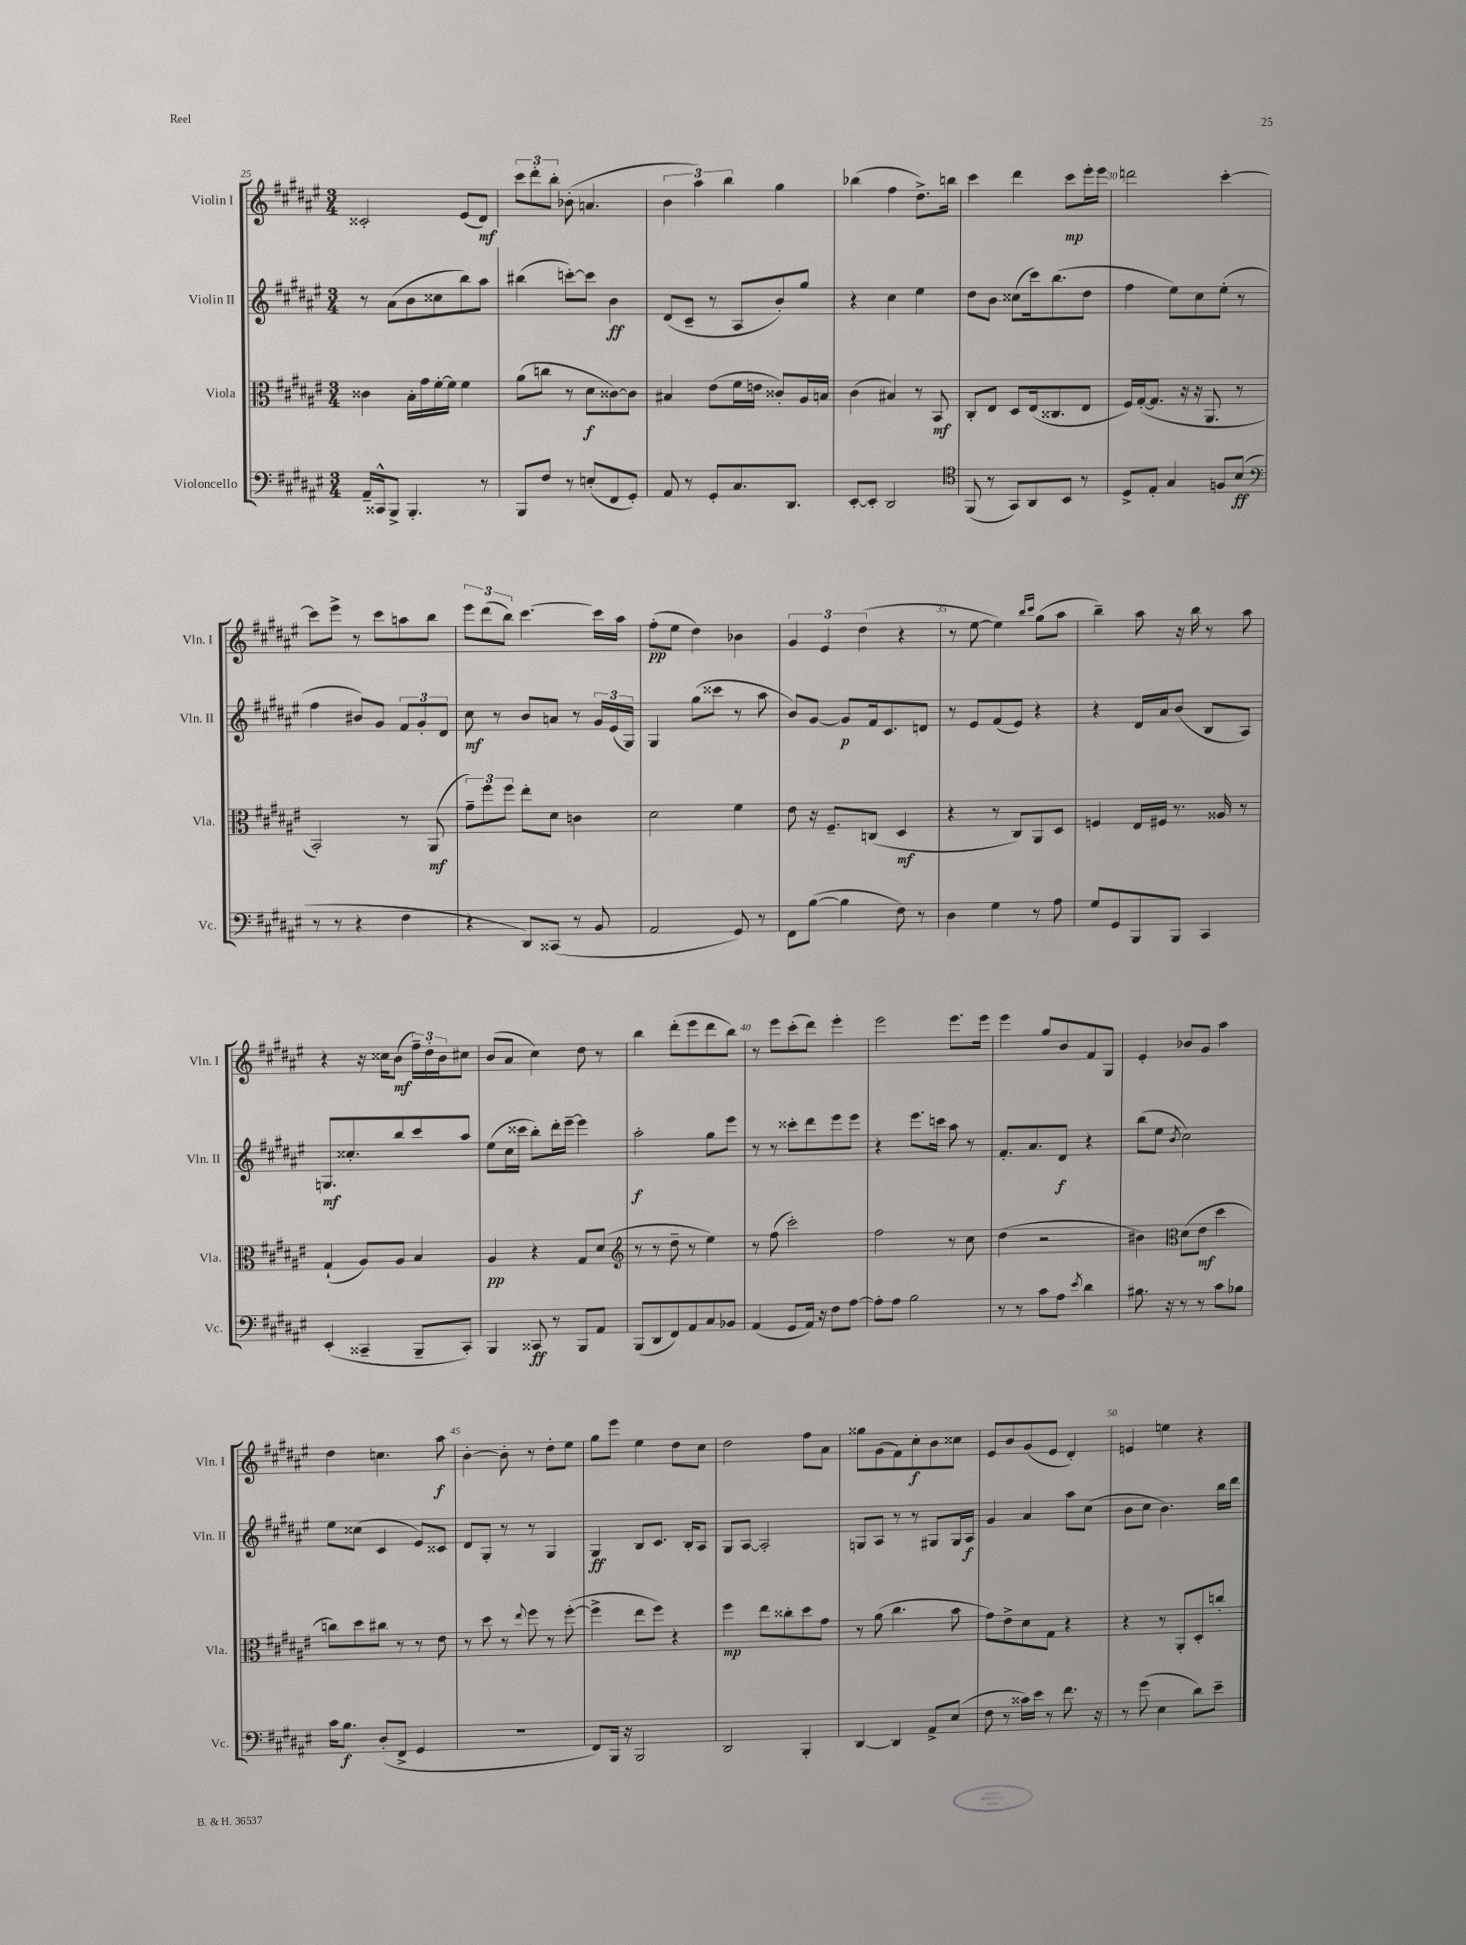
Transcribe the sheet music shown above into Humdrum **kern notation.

**kern	**dynam	**kern	**dynam	**kern	**dynam	**kern	**dynam
*part4	*part4	*part3	*part3	*part2	*part2	*part1	*part1
*staff4	*staff4	*staff3	*staff3	*staff2	*staff2	*staff1	*staff1
*I"Violoncello	*	*I"Viola	*	*I"Violin II	*	*I"Violin I	*
*I'Vc.	*	*I'Vla.	*	*I'Vln. II	*	*I'Vln. I	*
*clefF4	*	*clefC3	*	*clefG2	*	*clefG2	*
*k[f#c#g#d#a#e#]	*	*k[f#c#g#d#a#e#]	*	*k[f#c#g#d#a#e#]	*	*k[f#c#g#d#a#e#]	*
*M3/4	*	*M3/4	*	*M3/4	*	*M3/4	*
=25	=25	=25	=25	=25	=25	=25	=25
16AA#~/LL	.	4c##X\	.	8r	.	2c##X'/	.
16CC##X^^/J	.	.	.	.	.	.	.
8BBB^/J	.	.	.	(8a#\L	.	.	.
4.BBB'/	.	16B'\LL	.	8b\	.	.	.
.	.	16g#\	.	.	.	.	.
.	.	[16f#'\	.	8cc##X\	.	.	.
.	.	16f#\JJ]	.	.	.	.	.
.	.	4f#\	.	8bb\)	.	(8e#/L	.
8r	.	.	.	8aa#\J	.	8d#/J)	mf
=26	=26	=26	=26	=26	=26	=26	=26
8BBB/L	.	(8a#\L	.	(4bb#X\	.	12ccc#\L	.
.	.	.	.	.	.	12ddd#'\	.
8F#/J	.	8ccn\J	.	.	.	.	.
.	.	.	.	.	.	12bb'\J	.
8r	.	8r	.	[8cccn'\L)	.	(8b-X'\	.
(8En'/L	.	8d#\L	f	8ccc\J]	.	4.an/	.
8FF#/	.	[8c##X\)	.	4b\	ff	.	.
8GG#'/J)	.	8c##\J]	.	.	.	.	.
=27	=27	=27	=27	=27	=27	=27	=27
8AA#/	.	4B#X/	.	(8d#/L	.	6b\	.
8r	.	.	.	8c#~/J	.	.	.
.	.	.	.	.	.	6aa#\)	.
8GG#'/L	.	(8e#\L	.	8r	.	.	.
.	.	.	.	.	.	6bb\	.
8.C#/	.	16f#\L	.	8A#/L	.	.	.
.	.	16en\JJ	.	.	.	.	.
.	.	8c##X'/L)	.	8b'/)	.	4gg#\	.
8.DD#/J	.	.	.	.	.	.	.
.	.	16A#/L	.	8gg#/J	.	.	.
.	.	16Bn/JJ	.	.	.	.	.
=28	=28	=28	=28	=28	=28	=28	=28
[8EE#'/L	.	(4c#\	.	4r	.	(4bb-X\	.
8EE#'/J]	.	.	.	.	.	.	.
2DD#/	.	4B#X/)	.	4cc#\	.	4ff#\	.
.	.	8r	.	4ee#\	.	8.dd#^\L)	.
.	.	8BB/	mf	.	.	.	.
.	.	.	.	.	.	16bbn\Jk	.
=29	=29	=29	=29	=29	=29	=29	=29
*clefC4	*	*	*	*	*	*	*
(8FF#/	.	8C#'/L	.	8dd#\L	.	4ccc#\	.
8r	.	8E#/J	.	8b\J	.	.	.
8GG#/L)	.	8D#/L	.	(8cc##X\L	.	4ddd#\	.
8AA#/	.	(16E#/k	.	16ccc#\k)	.	.	.
.	.	8.C##X/	.	(8.bb\	.	.	.
8BB/J	.	.	.	.	.	8ccc#\L	mp
8r	.	8E#/J	.	8dd#\J	.	16eee#'\L	.
.	.	.	.	.	.	16eee#\JJ	.
=30	=30	=30	=30	=30	=30	=30	=30
8D#^/L	.	16F#/LL)	.	4ff#\	.	2dddn\	.
.	.	([16G#'/J	.	.	.	.	.
8E#'/J	.	8.G#/J]	.	.	.	.	.
4G#/	.	.	.	8ee#\L)	.	.	.
.	.	16r	.	.	.	.	.
.	.	16r	.	8cc#\	.	.	.
.	.	8.AA#/	.	.	.	.	.
8Fn/L	.	.	.	(8ee#'\J	.	[4ccc#'\	.
(8B/J	ff	8r	.	8r	.	.	.
!!LO:LB:g=z
=31	=31	=31	=31	=31	=31	=31	=31
*clefF4	*	*	*	*	*	*	*
8r	.	2BB'/)	.	4ff#\	.	8ccc#\L]	.
8r	.	.	.	.	.	8eee#^\J	.
4r	.	.	.	8b#X/L)	.	8r	.
.	.	.	.	8g#/J	.	8ccc#\L	.
4F#\	.	8r	.	12f#/L	.	8aan\	.
.	.	.	.	12g#'/	.	.	.
.	.	(8AA#/	mf	.	.	8bb\J	.
.	.	.	.	12d#/J	.	.	.
=32	=32	=32	=32	=32	=32	=32	=32
4r	.	12g#~\L)	.	8cc#\	mf	12eee#\L	.
.	.	12ff#\	.	.	.	(12ddd#\	.
.	.	.	.	8r	.	.	.
.	.	12ff#\J	.	.	.	12bb\J)	.
8DD#/L)	.	8ee#'\L	.	8b/L	.	[4.ccc#\	.
(8CC##X/J	.	8d#\J	.	8an/J	.	.	.
8r	.	4cn\	.	8r	.	.	.
8BB/	.	.	.	24g#/LL	.	16ccc#\LL]	.
.	.	.	.	(24e#/	.	.	.
.	.	.	.	.	.	16aa#\JJ	.
.	.	.	.	24G#/JJ)	.	.	.
=33	=33	=33	=33	=33	=33	=33	=33
2AA#/	.	2d#\	.	4G#/	.	(8ff#'\L	pp
.	.	.	.	.	.	8ee#\J	.
.	.	.	.	(8gg#\L	.	4dd#\)	.
.	.	.	.	8ccc##X\J	.	.	.
8GG#/)	.	4f#\	.	8r	.	4b-X\	.
8r	.	.	.	8aa#\	.	.	.
=34	=34	=34	=34	=34	=34	=34	=34
8FF#\L	.	8e#\	.	8b/L)	.	6g#/	.
([8B\J	.	16r	.	[8g#/J	.	.	.
.	.	.	.	.	.	6e#/	.
.	.	8.F#~/L	.	.	.	.	.
4B\]	.	.	.	8g#/L]	p	.	.
.	.	.	.	.	.	(6dd#\	.
.	.	(8Cn/J	.	16f#/k	.	.	.
.	.	.	.	8.c#/	.	.	.
8F#\)	.	4D#/	mf	.	.	4r	.
8r	.	.	.	8dn/J	.	.	.
=35	=35	=35	=35	=35	=35	=35	=35
4D#\	.	4r	.	8r	.	8r	.
.	.	.	.	8e#/L	.	[8ee#\	.
4G#\	.	8r	.	(8f#/	.	4ee#\])	.
.	.	8C#/L)	.	8e#/J)	.	.	.
.	.	.	.	.	.	16qqbb/LL	.
.	.	.	.	.	.	16qqccc#/JJ	.
8r	.	8AA#/	.	4r	.	(8gg#\L	.
8A#\	.	8D#/J	.	.	.	8aa#\J	.
=36	=36	=36	=36	=36	=36	=36	=36
8G#/L	.	4Fn/	.	4r	.	4bb~\)	.
8GG#/	.	.	.	.	.	.	.
8BBB/	.	16E#/LL	.	16d#/LL	.	8aa#\	.
.	.	16F#X/JJ	.	16a#/J	.	.	.
8BBB/J	.	8.r	.	(8b/J	.	16r	.
.	.	.	.	.	.	16bb\	.
4CC#/	.	.	.	8B/L	.	8r	.
.	.	16A##X/	.	.	.	.	.
.	.	8r	.	8A#/J)	.	8aa#\	.
!!LO:LB:g=z
=37	=37	=37	=37	=37	=37	=37	=37
(4EE#'/	.	(4G#`/	.	8.Gn/L	mf	4r	.
.	.	.	.	8.cc##X'/	.	.	.
4CC##X~/	.	8A#/L)	.	.	.	16r	.
.	.	.	.	.	.	16cc##X\KL	.
.	.	8A#/J	.	8bb/	.	(8b\J	mf
8BBB~/L	.	4B/	.	8ccc#/	.	24ff#~\LL)	.
.	.	.	.	.	.	24dd#'\	.
.	.	.	.	.	.	24b\J	.
8CC##'/J)	.	.	.	8aa#/J	.	8cc#X\J	.
=38	=38	=38	=38	=38	=38	=38	=38
4BBB/	.	4A#/	pp	(8ee#\L	.	(8b/L	.
.	.	.	.	16cc#\L	.	8a#/J	.
.	.	.	.	16ccc##X\JJ	.	.	.
8CC##X/	ff	4r	.	8bb'\L)	.	4cc#\)	.
8r	.	.	.	16ddd#'\L	.	.	.
.	.	.	.	[16eee#~\JJ	.	.	.
8BBB/L	.	8G#/L	.	4eee#\]	.	8dd#\	.
8AA#/J	.	(8d#/J	.	.	.	8r	.
=39	=39	=39	=39	=39	=39	=39	=39
*	*	*clefG2	*	*	*	*	*
(8BBB/L	.	8r	.	2aa#'\	f	4bb\	.
8DD#/	.	8r	.	.	.	.	.
8FF#/)	.	8dd#~\	.	.	.	(8ddd#'\L	.
8AA#/	.	8r	.	.	.	8eee#\	.
8C#/	.	4ee#\)	.	8gg#\L	.	8ddd#\	.
8BB-X/J	.	.	.	8eee#\J	.	8bb\J)	.
=40	=40	=40	=40	=40	=40	=40	=40
(4AA#/	.	8r	.	8r	.	8r	.
.	.	(8ff#\	.	8r	.	8eee#\L	.
8GG#/L	.	2ccc#'\)	.	8ccc##X'\L	.	(8ccc#'\	.
16AA#/Jk)	.	.	.	8ddd#\	.	8ddd#\J)	.
16r	.	.	.	.	.	.	.
8F#\L	.	.	.	8eee#\	.	4eee#'\	.
[8A#\J	.	.	.	8eee#\J	.	.	.
=41	=41	=41	=41	=41	=41	=41	=41
8A#'\L]	.	2ff#\	.	4r	.	2eee#\	.
8A#\J	.	.	.	.	.	.	.
2B\	.	.	.	8.eee#\L	.	.	.
.	.	.	.	16cccn\Jk	.	.	.
.	.	8r	.	8aa#\	.	8.eee#\L	.
.	.	8cc#\	.	8r	.	.	.
.	.	.	.	.	.	16eee#\Jk	.
=42	=42	=42	=42	=42	=42	=42	=42
8r	.	(4dd#\	.	8.f#'/L	.	4eee#\	.
8r	.	.	.	.	.	.	.
.	.	.	.	8.a#/	.	.	.
8c#\L	.	2r	.	.	.	8gg#/L	.
8A#\J	.	.	.	8d#/J	f	8b/	.
8qe#/	.	.	.	.	.	.	.
4d#\	.	.	.	4r	.	8f#/	.
.	.	.	.	.	.	8G#/J	.
=43	=43	=43	=43	=43	=43	=43	=43
8.B#X\	.	4b#X\)	.	(8bb\L	.	4e#'/	.
.	.	.	.	8ee#\J	.	.	.
16r	.	.	.	.	.	.	.
*	*	*clefC3	*	*	*	*	*
.	.	.	.	8qb/	.	.	.
8r	.	(8d#\L	.	2cc#\)	.	8b-X/L	.
8r	.	8e#\J	mf	.	.	8g#/J	.
8c#\L	.	4dd#\	.	.	.	4aa#\	.
8B-X\J	.	.	.	.	.	.	.
!!LO:LB:g=z
=44	=44	=44	=44	=44	=44	=44	=44
16c#\KL	.	8ccn\L)	.	8ee#\L	.	4dd#\	.
8.B\J	f	.	.	.	.	.	.
.	.	8dd#\	.	(8cc##X\J	.	.	.
(8D#'/L	.	8cc#X\J	.	4c#/	.	4.ccn\	.
8FF#^/J	.	8r	.	.	.	.	.
4GG#/	.	8r	.	8e#/L)	.	.	.
.	.	8e#\	.	8c##X/J	.	8aa#\	f
=45	=45	=45	=45	=45	=45	=45	=45
2.r	.	8r	.	8d#/L	.	[4b'\	.
.	.	8dd#\	.	8G#'/J	.	.	.
.	.	8r	.	8r	.	8b'\]	.
.	.	8qqee#/	.	.	.	.	.
.	.	8ff#\	.	8r	.	8r	.
.	.	8r	.	4G#/	.	8dd#'\L	.
.	.	([8ff#'\	.	.	.	8ee#\J	.
=46	=46	=46	=46	=46	=46	=46	=46
8FF#/L)	.	4ff#^\]	.	4G#/	ff	8gg#\L	.
16BBB/Jk	.	.	.	.	.	8eee#\J	.
16r	.	.	.	.	.	.	.
2BBB/	.	8ee#\L	.	8B/L	.	4ee#\	.
.	.	8ff#\J)	.	8.c#/J	.	.	.
.	.	4r	.	.	.	8dd#\L	.
.	.	.	.	16B'/KL	.	.	.
.	.	.	.	8A#/J	.	8cc#\J	.
=47	=47	=47	=47	=47	=47	=47	=47
2DD#/	.	4ff#\	mp	8G#/L	.	2dd#\	.
.	.	.	.	[8A#/J	.	.	.
.	.	8ee#\L	.	2A#'/]	.	.	.
.	.	8cc##X'\	.	.	.	.	.
4BBB'/	.	8dd#\	.	.	.	8ff#\L	.
.	.	8g#\J	.	.	.	8a#\J	.
=48	=48	=48	=48	=48	=48	=48	=48
[4DD#/	.	8r	.	8Gn/L	.	8gg##X\L	.
.	.	(8a#\	.	8A#/J	.	(8g#\	.
4DD#/]	.	4.cc#\	.	8r	.	8f#\)	.
.	.	.	.	8r	.	8cc#'\	f
8AA#^/L	.	.	.	8G#X/L	.	8b\	.
(8E#/J	.	8b\	.	16G#/L	.	8cc##X\J	.
.	.	.	.	16A#/JJ	f	.	.
=49	=49	=49	=49	=49	=49	=49	=49
8F#\	.	8g#\L)	.	4g#/	.	8e#/L	.
8r	.	8e#^\	.	.	.	8b/	.
16c##X\LL)	.	8d#\	.	4a#/	.	(8g#/	.
16e#\JJ	.	.	.	.	.	.	.
8r	.	8G#\J	.	.	.	8e#/J	.
8.f#\	.	4r	.	8aa#\L	.	4d#'/)	.
.	.	.	.	(8cc#\J	.	.	.
16r	.	.	.	.	.	.	.
=50	=50	=50	=50	=50	=50	=50	=50
8r	.	4r	.	8b\L	.	4en/	.
(8g#\	.	.	.	8cc#\J	.	.	.
4E#\	.	8r	.	4.b\)	.	4een\	.
.	.	8AA#'/L	.	.	.	.	.
8d#\L)	.	8D#'/	.	.	.	4r	.
8e#~\J	.	8ccn'/J	.	16bb\LL	.	.	.
.	.	.	.	16ddd#\JJ	.	.	.
==	==	==	==	==	==	==	==
*-	*-	*-	*-	*-	*-	*-	*-
